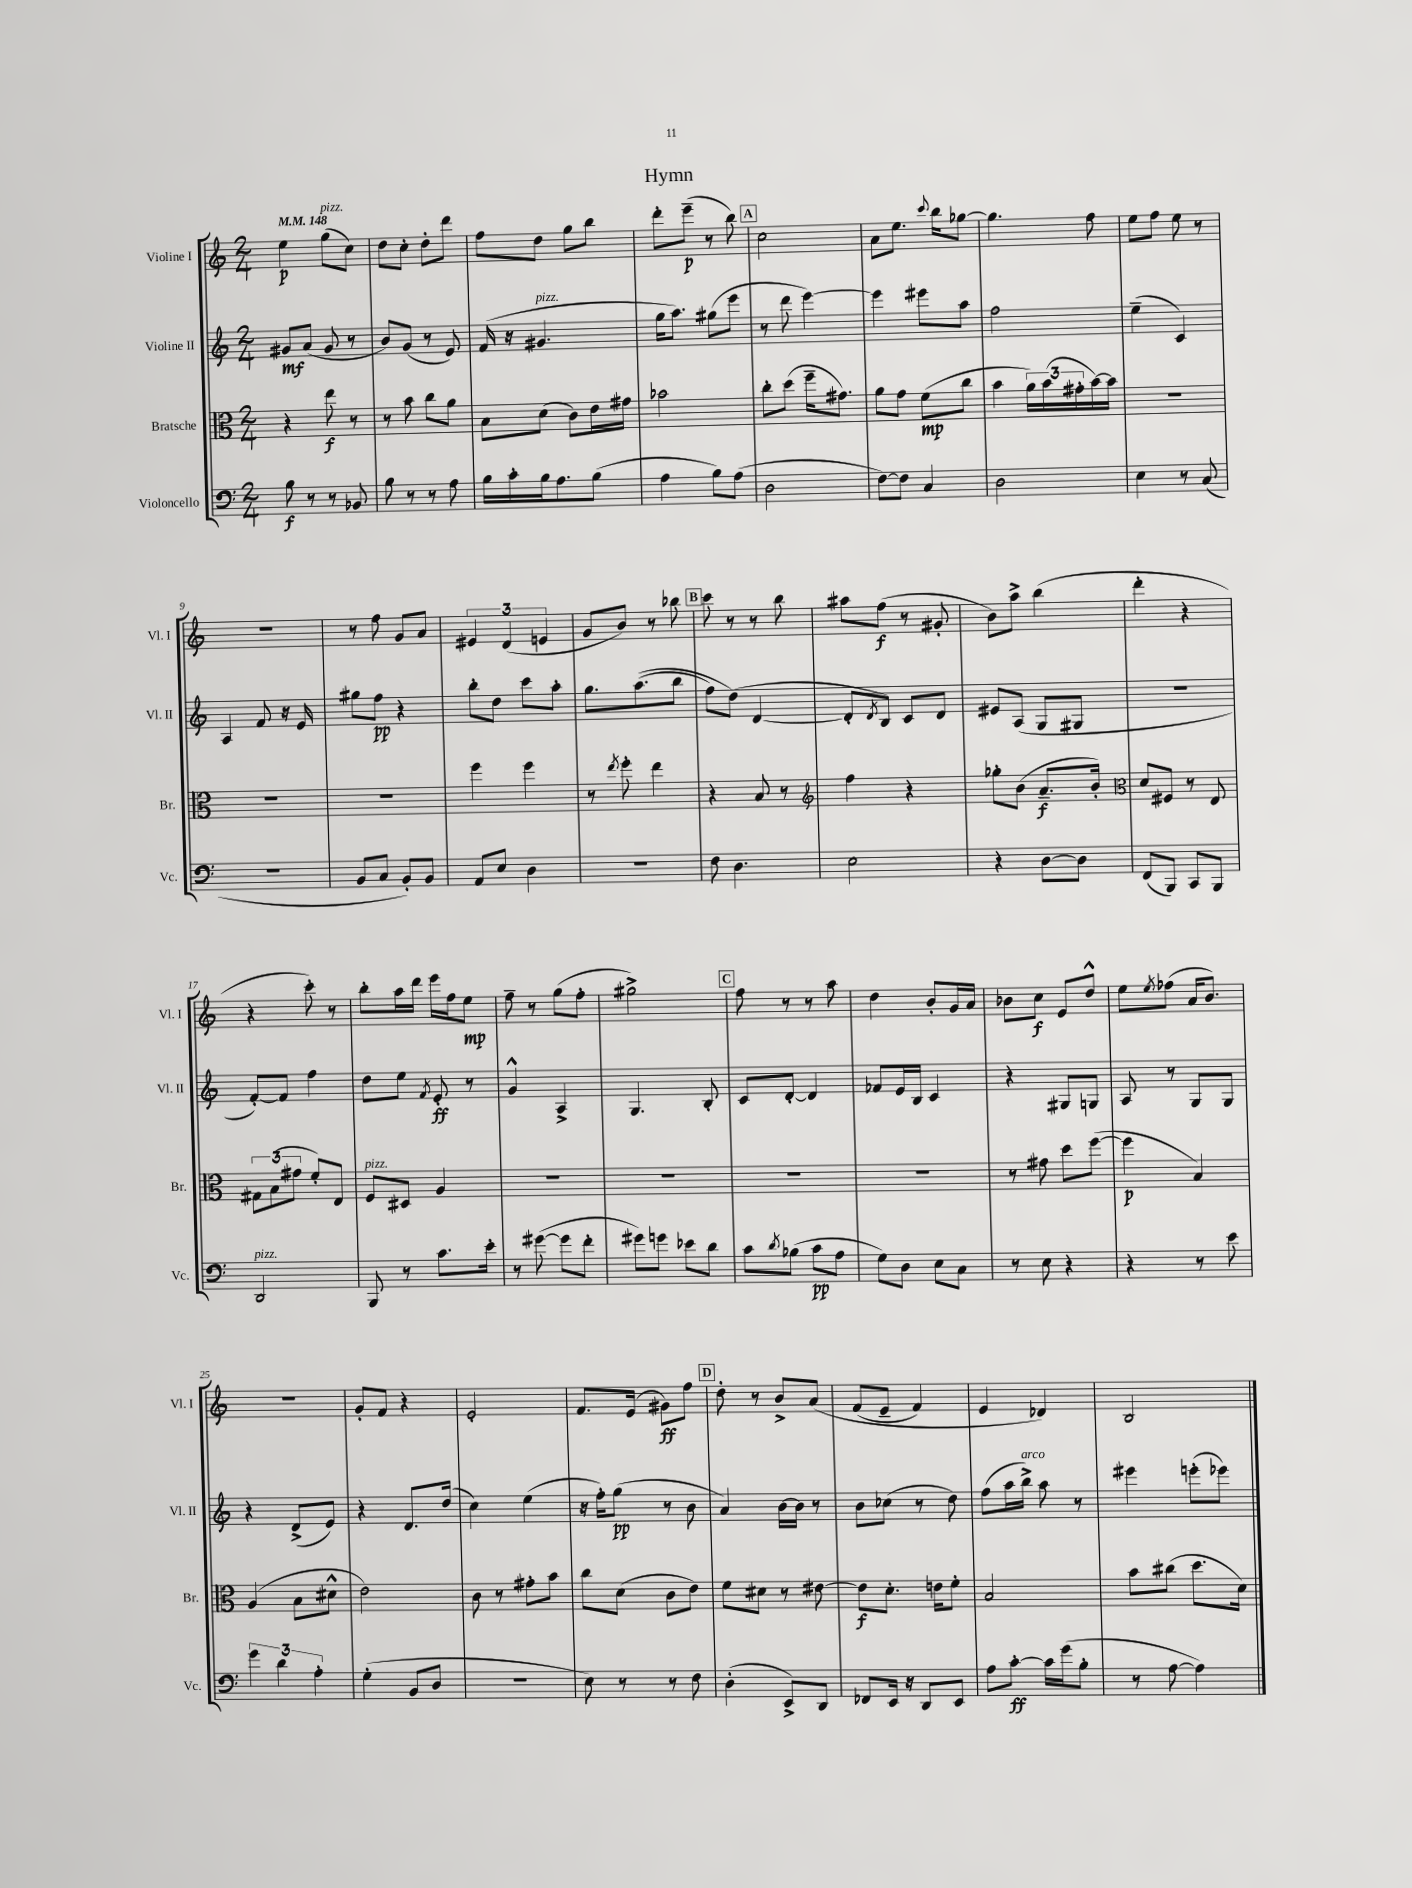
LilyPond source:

\header { title = "Hymn" }
<<
\new StaffGroup <<
\new Staff = "s0" \with { instrumentName = "Violine I" shortInstrumentName = "Vl. I" } {
    \clef treble \key c \major \numericTimeSignature \time 2/4 \tempo 4 = 148
    e''4\p g''8^\markup { \italic "pizz." }( c''8) |
    d''8 c''8-. d''8-. d'''8 |
    f''8 d''8 g''8 b''8 |
    d'''8-. e'''8--\p( r8 b''8) |
    \mark \markup { \box "A" } c''2 |
    a'8 e''8. \appoggiatura { c'''8 } b''16 ges''8~ |
    ges''4. f''8 |
    e''8 f''8 e''8 r8 |
    R2 |
    r8 f''8 g'8 a'8 |
    \tuplet 3/2 { eis'4 d'4( e'4 } |
    g'8 b'8) r8 bes''8 |
    \mark \markup { \box "B" } c'''8 r8 r8 b''8 |
    ais''8 f''8\f( r8 gis'8-. |
    b'8) a''8-> b''4( |
    d'''4-. r4 |
    r4 c'''8-.) r8 |
    b''8-. a''16 d'''16 e'''16 f''16 e''8\mp |
    f''8-- r8 g''8( f''8-. |
    gis''2->) |
    \mark \markup { \box "C" } f''8 r8 r8 a''8 |
    d''4 b'8-. g'16 a'16 |
    bes'8 c''8\f e'8 d''8-^ |
    e''8 \acciaccatura { e''8 } fes''8( a'16 b'8.) |
    r2 |
    g'8-. f'8 r4 |
    e'2-. |
    f'8. e'16( gis'8\ff) f''8 |
    \mark \markup { \box "D" } d''8-. r8 b'8-> a'8\( |
    f'8( e'8-- f'4) |
    e'4 des'4\) |
    b2 \bar "|." |
}
\new Staff = "s1" \with { instrumentName = "Violine II" shortInstrumentName = "Vl. II" } {
    \clef treble \key c \major \numericTimeSignature \time 2/4
    gis'8\mf a'8( gis'8 r8 |
    b'8) g'8( r8 e'8) |
    f'16( r16 gis'4.^\markup { \italic "pizz." } |
    g''16 a''8.) gis''8( e'''8 |
    \mark \markup { \box "A" } r8 d'''8 e'''4~) |
    e'''4 eis'''8 a''8 |
    f''2 |
    e''4--( c'4) |
    a4 f'8 r16 e'16 |
    gis''8 f''8\pp r4 |
    b''8-. d''8 c'''8 a''8-. |
    g''8. a''8.(\( b''8 |
    \mark \markup { \box "B" } f''8) d''8(\) d'4~ |
    d'8-. \acciaccatura { d'8 } b8) c'8 d'8 |
    eis'8 a8( g8 gis8 |
    R2 |
    f'8~-.) f'8 f''4 |
    d''8 e''8 \acciaccatura { f'8 } e'8-.\ff r8 |
    g'4-^ a4-> |
    g4. b8-. |
    \mark \markup { \box "C" } c'8 d'8~-. d'4 |
    fes'8 e'16 b16 c'4 |
    r4 gis8 g8 |
    a8 r8 g8 g8 |
    r4 d'8->( e'8) |
    r4 d'8. d''16( |
    c''4) e''4( |
    r16 f''16-.) g''8\pp( r8 b'8 |
    \mark \markup { \box "D" } a'4) b'16~ b'16 r8 |
    b'8 ces''8( r8 d''8) |
    f''8( a''16 b''16->^\markup { \italic "arco" }) a''8 r8 |
    eis'''4 e'''8-.( ees'''8) \bar "|." |
}
\new Staff = "s2" \with { instrumentName = "Bratsche" shortInstrumentName = "Br." } {
    \clef alto \key c \major \numericTimeSignature \time 2/4
    r4 e''8\f r8 |
    r8 b'8 c''8 a'8 |
    b8 d'8( c'8) e'16 gis'16 |
    bes'2 |
    \mark \markup { \box "A" } c''8-. d''8( f''16-- gis'8.) |
    a'8 g'8 f'8\mp( c''8 |
    b'4 \tuplet 3/2 { a'16) b'16( gis'16-. } b'16~) b'16 |
    R2 |
    R2 |
    R2 |
    f''4 f''4 |
    r8 \acciaccatura { e''8 } f''8-. e''4 |
    \mark \markup { \box "B" } r4 b8 r8 |
    \clef treble f''4 r4 |
    ges''8-. b'8( a'8.--\f b'16-.) |
    \clef alto d'8 fis8 r8 e8 |
    \tuplet 3/2 { gis8 b8( gis'8 } f'8-.) e8 |
    f8^\markup { \italic "pizz." } dis8 a4 |
    R2 |
    R2 |
    \mark \markup { \box "C" } R2 |
    R2 |
    r8 gis'8 d''8 f''8~( |
    f''4\p b4) |
    a4( b8 dis'8-^ |
    e'2) |
    c'8 r8 gis'8-. b'8 |
    c''8 d'8( c'8 e'8) |
    \mark \markup { \box "D" } f'8 dis'8 r8 eis'8~ |
    eis'8\f d'8.-. e'16 f'8-. |
    b2 |
    b'8 cis''8( d''8. d'16) \bar "|." |
}
\new Staff = "s3" \with { instrumentName = "Violoncello" shortInstrumentName = "Vc." } {
    \clef bass \key c \major \numericTimeSignature \time 2/4
    b8\f r8 r8 bes,8 |
    b8 r8 r8 a8 |
    b16 c'16-. b16 a8. b8( |
    a4 b8) a8( |
    \mark \markup { \box "A" } d2 |
    f8~) f8 c4 |
    d2 |
    e4 r8 c8( |
    R2 |
    b,8 c8 b,8-.) b,8 |
    a,8 e8 d4 |
    r2 |
    \mark \markup { \box "B" } f8 d4. |
    e2 |
    r4 d8~ d8 |
    f,8( b,,8) c,8 b,,8 |
    d,2^\markup { \italic "pizz." } |
    b,,8 r8 c'8. e'16-. |
    r8 gis'8~( gis'8 f'8-. |
    gis'8) g'8 ees'8 d'8 |
    \mark \markup { \box "C" } c'8 \acciaccatura { d'8 } bes8( c'8\pp a8 |
    g8) d8 e8 c8 |
    r8 e8 r4 |
    r4 r8 e'8 |
    \tuplet 3/2 { g'4 d'4 a4-. } |
    g4-.( b,8 d8 |
    r2 |
    e8) r8 r8 f8 |
    \mark \markup { \box "D" } d4-.( e,8->) d,8 |
    fes,8 e,16 r16 d,8 e,8 |
    a8 c'8~-.\ff c'16 g'16( b8-. |
    r8 a8~ a4) \bar "|." |
}
>>
>>
